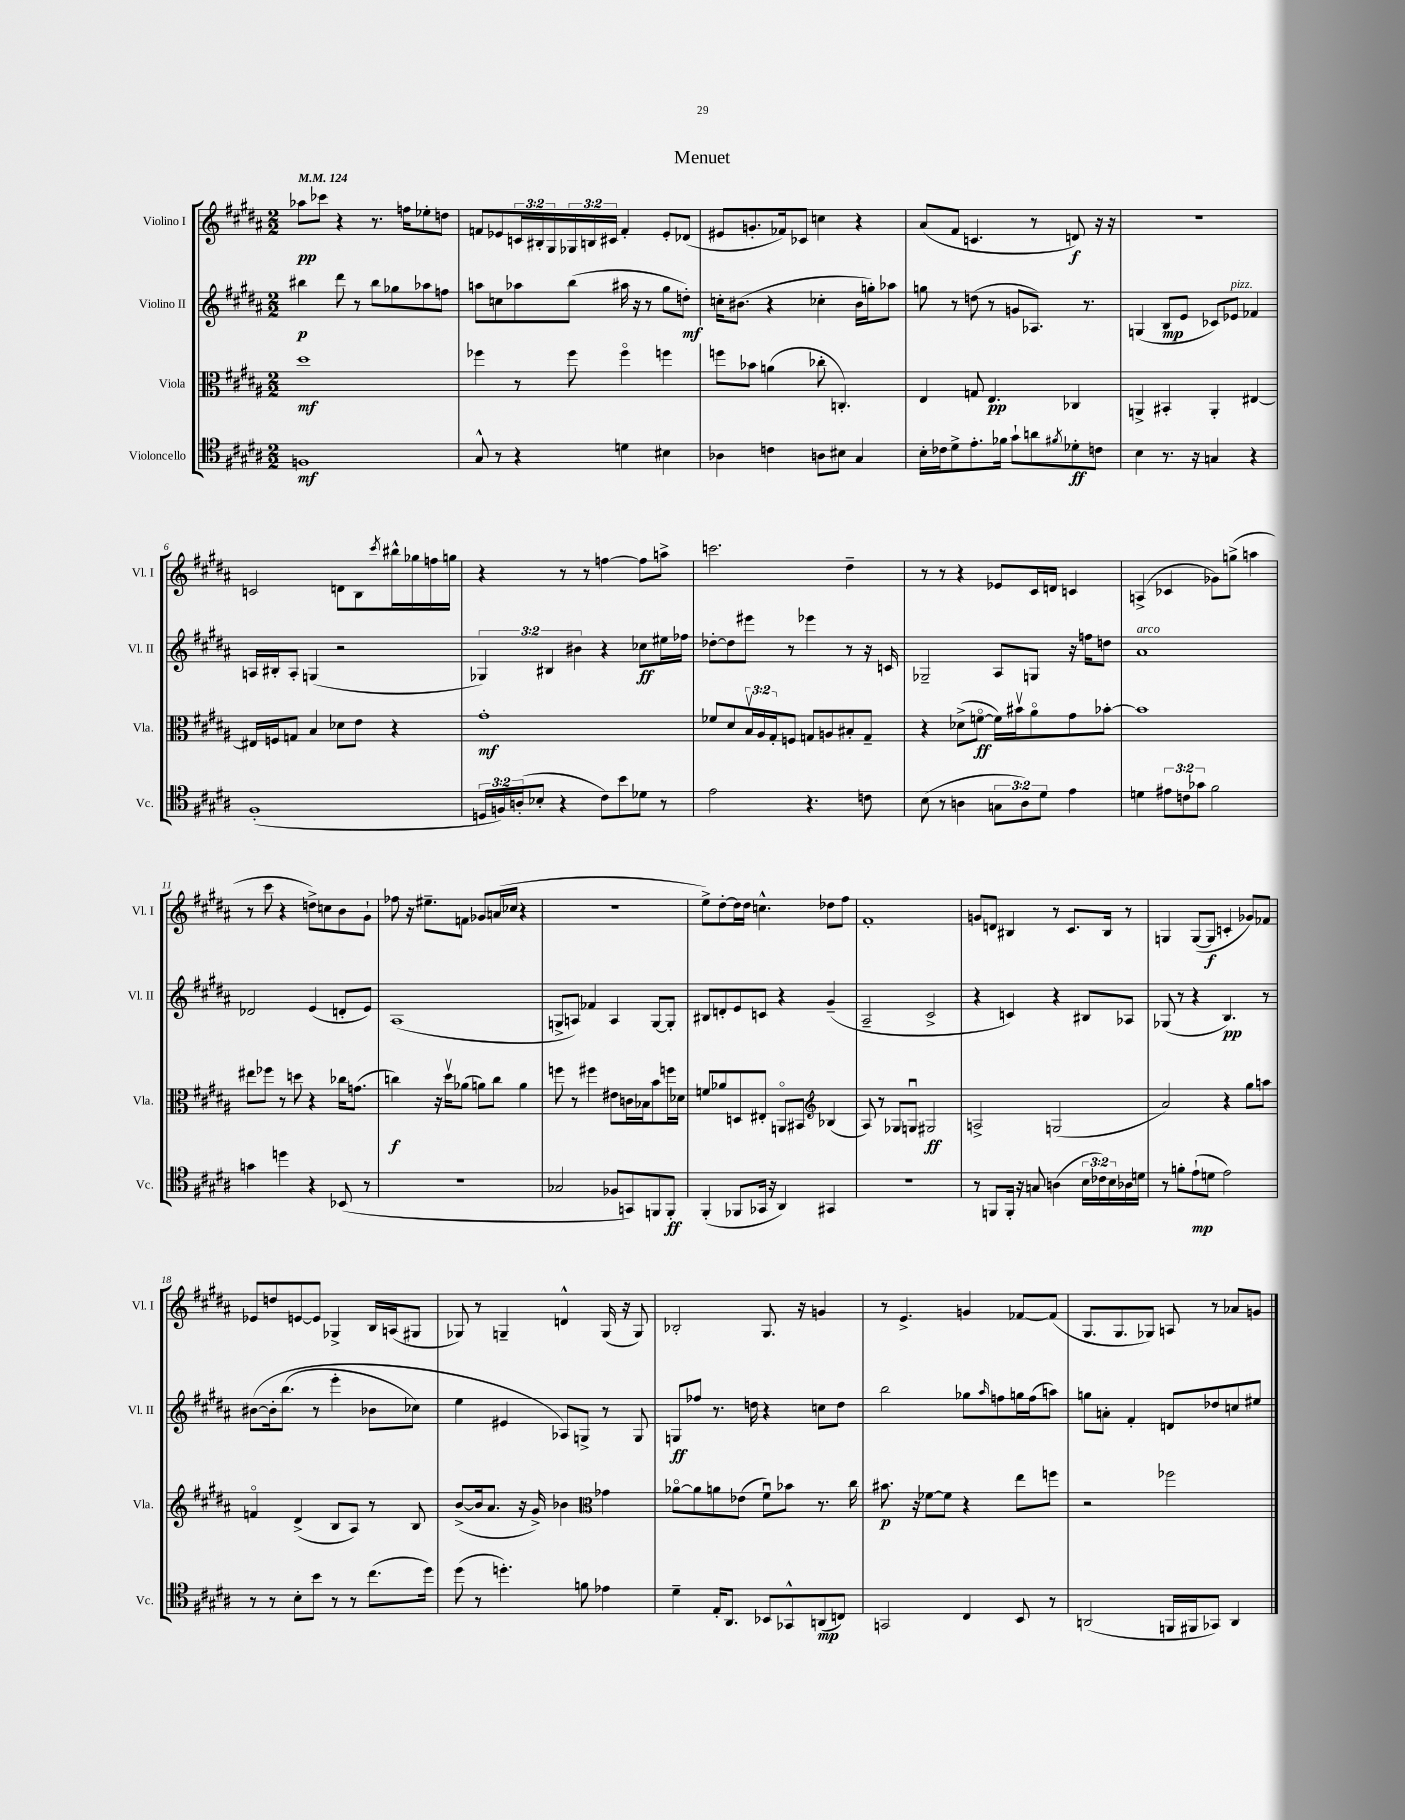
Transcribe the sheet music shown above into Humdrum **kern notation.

**kern	**kern	**kern	**kern
*staff4	*staff3	*staff2	*staff1
*clefC4	*clefC3	*clefG2	*clefG2
*k[f#c#g#d#a#]	*k[f#c#g#d#a#]	*k[f#c#g#d#a#]	*k[f#c#g#d#a#]
*M2/2	*M2/2	*M2/2	*M2/2
*MM124	*MM124	*MM124	*MM124
1F	1dd#	4bb#	8aa-
.	.	.	8ccc-
.	.	8ddd#	4r
.	.	8r	.
.	.	8bb#	8.r
.	.	8gg-	.
.	.	.	16ff
.	.	8aa-	8ee-'
.	.	8ff	8dd
=	=	=	=
8G#^^	4ff-	8aa	8f
8r	.	8cc	8e-
4r	8r	8aa-	24c
.	.	.	24B#'
.	.	.	24G#
.	8ff-	(8bb	24G-
.	.	.	24B
.	.	.	24c#
4d	4ff-o	16aa#	4f'
.	.	16r	.
.	.	8r	.
4B#	4ff	8gg#	8e-'
.	.	8dd')	(8d-
=	=	=	=
4A-	8ff	16cc'	8e#
.	.	(8.b#	.
.	8b-	.	8.g'
4c	(4a	4r	.
.	.	.	16f-)
.	.	.	8c-
8A	8cc-'	4cc-'	4cc
8B#	4.C')	.	.
4G#	.	16b#	4r
.	.	16gg')	.
.	.	8aa-	.
=	=	=	=
16B'	4E	8gg	(8a#
16c-	.	.	.
8d#^	.	8r	8f#
8.e'	8G	(8dd	4.c
.	4.E	8r	.
16f-	.	.	.
8g#`	.	8g	.
8a	.	8.A-)	8r
8qf#	.	.	.
8d-'	4C-	.	8d)
.	.	8.r	.
8c	.	.	16r
.	.	.	16r
=	=	=	=
4B	4AA^	(4G	1r
8.r	4BB#'	8B	.
.	.	8e	.
16r	.	.	.
4G	4AA'	8c-)	.
.	.	8e-	.
4r	[4E#	4f-	.
=	=	=	=
(1F#'	16E#]	16A	2c
.	16F	16B#'	.
.	8G	8A'	.
.	4B	(4G	.
.	8d-	2r	8d
.	8e	.	8B
.	.	.	8qccc#
.	4r	.	16bb#^^
.	.	.	16gg-
.	.	.	16ff
.	.	.	16gg
=	=	=	=
24D	1g#'	6G-)	4r
24F)	.	.	.
(24A'	.	.	.
8B-'	.	.	.
.	.	6B#	.
4r	.	.	8r
.	.	6b#	.
.	.	.	8r
8c#)	.	4r	[4ff
8b	.	.	.
8d-	.	8cc-	8ff]
8r	.	16ee#	8aa^
.	.	16ff-	.
=	=	=	=
2e	8f-	[8dd-'	2.ccc
.	8d#	8dd-]	.
.	24Bv	8eee#	.
.	24A#	.	.
.	24G#'	.	.
.	8F	8r	.
4.r	8G	4eee-	.
.	8A	.	.
.	8B#'	8r	4dd#~
8c	8G~	16r	.
.	.	16c	.
=	=	=	=
(8B	4r	2G-~	8r
8r	.	.	8r
4A	(8d-^	.	4r
.	[8fo	.	.
12G	16f])	8A#	8e-
.	16b#v	.	.
12A)	.	.	.
.	8a#o	8G	16c#
12d#	.	.	.
.	.	.	16d
4e	8g#	16r	4c
.	.	16ff	.
.	[8b-'	8dd	.
=	=	=	=
4d	1b-]	1a#	(4A^
12e#	.	.	4c-
12c	.	.	.
12g-	.	.	.
2f#	.	.	8g-)
.	.	.	(8gg^
.	.	.	4aa
=	=	=	=
4g	8ee#	2d-	8r
.	8ff-	.	8ccc#
4dd	8r	.	4r
.	8dd	.	.
4r	4r	(4e	8dd^)
.	.	.	8cc
(8BB-	16cc-	8d'	8b
.	(8.g	.	.
8r	.	8e)	8g#`
=	=	=	=
1r	4cc)	(1A#	8ff-
.	.	.	16r
.	.	.	8.ee#~
.	16r	.	.
.	16dd#v	.	.
.	(8a-	.	8f
.	8a)	.	8g-
.	8cc	.	(16a
.	.	.	16cc-
.	4a	.	4r
=	=	=	=
2G-	8ff	8G^	1r
.	8r	8A)	.
.	4ff#	4f-	.
8F-	8e#	4A	.
8GG)	16c	.	.
.	16B-	.	.
8FF	8b	[8G	.
8FF'	16ff	8G']	.
.	16d-	.	.
=	=	=	=
(4FF#'	8f	8B#	8ee^)
.	8a-	8d'	[8dd#'
8FF-	8D	8e	16dd#]
.	.	.	16dd#
16GG-	8E#'	8c	4.cc^^
16r	.	.	.
4AA#)	8AAo	4r	.
.	8BB#	.	.
*	*clefG2	*	*
4GG#	(4B-	(4g#~	8dd-
.	.	.	8ff#
=	=	=	=
1r	8A#)	2A#~	1f#'
.	8r	.	.
.	8G-	.	.
.	8Gu	.	.
.	2G#	2c#^	.
=	=	=	=
8r	2A^	4r	8g
8FF	.	.	8d
16FF'	.	4c)	4B#
16r	.	.	.
8G	.	.	.
(4A	(2G	4r	8r
.	.	.	8.c#
24B	.	8B#	.
24c-)	.	.	.
.	.	.	16B#
24B	.	.	.
16A-	.	8A-	8r
16d	.	.	.
=	=	=	=
8r	2a#)	(8G-	4G
8f'	.	8r	.
(8e`	.	4r	([8G
8d	.	.	8G]
2e)	4r	4.B)	4c'
.	8gg#	.	8g-)
.	8aa	8r	8f-
=	=	=	=
8r	4fo	&([8b#	8e-
8r	.	16b#']	8dd
.	.	(8.bb	.
8B'	(4d#^	.	[8e
8b	.	8r	8e]
8r	8B	4eee'	4G-^
8r	8A#)	.	.
(8.cc#	8r	8b-	16B
.	.	.	(16A
.	8B	8cc-)	8G#
16dd#)	.	.	.
=	=	=	=
(8dd#	([8b^	4ee	8G-)
8r	16b]	.	8r
.	8.a#	.	.
4.dd')	.	4e#	4G~
.	16r	.	.
.	16g#^)	.	.
.	4b-	8A-&)	4d^^
8f	.	8G^	.
*	*clefC3	*	*
4e-	4g-	8r	(16G
.	.	.	16r
.	.	8G	8G)
=	=	=	=
4d#~	[8a-o	8G	2B-'
.	8a-]	8ff-	.
16E'	8a	8.r	.
8.AA#	.	.	.
.	(8e-	.	.
.	.	16dd	.
8BB-	8f#u)	4r	8.G#
8GG-^^	8b-	.	.
.	.	.	16r
(8AA	8.r	8cc	4g
8C)	.	8dd	.
.	16cc#	.	.
=	=	=	=
2GG	8.b#	2bb	8r
.	.	.	4.e^
.	16r	.	.
.	[8f-	.	.
.	8f-]	.	.
4C#	4r	8gg-	4g
.	.	16qqaa#	.
.	.	8ff	.
8BB	8ee	16gg	[8f-
.	.	(16ff	.
8r	8ff	8aa)	(8f-]
=	=	=	=
(2AA	2r	8gg	8.G#
.	.	8a'	.
.	.	.	8.G#
.	.	4f#'	.
.	.	.	8G-)
16FF	2ff-	8d	8A
16FF#	.	.	.
8GG-)	.	8dd-	8r
4AA	.	8cc	8a-
.	.	8ee#	8g
==	==	==	==
*-	*-	*-	*-
